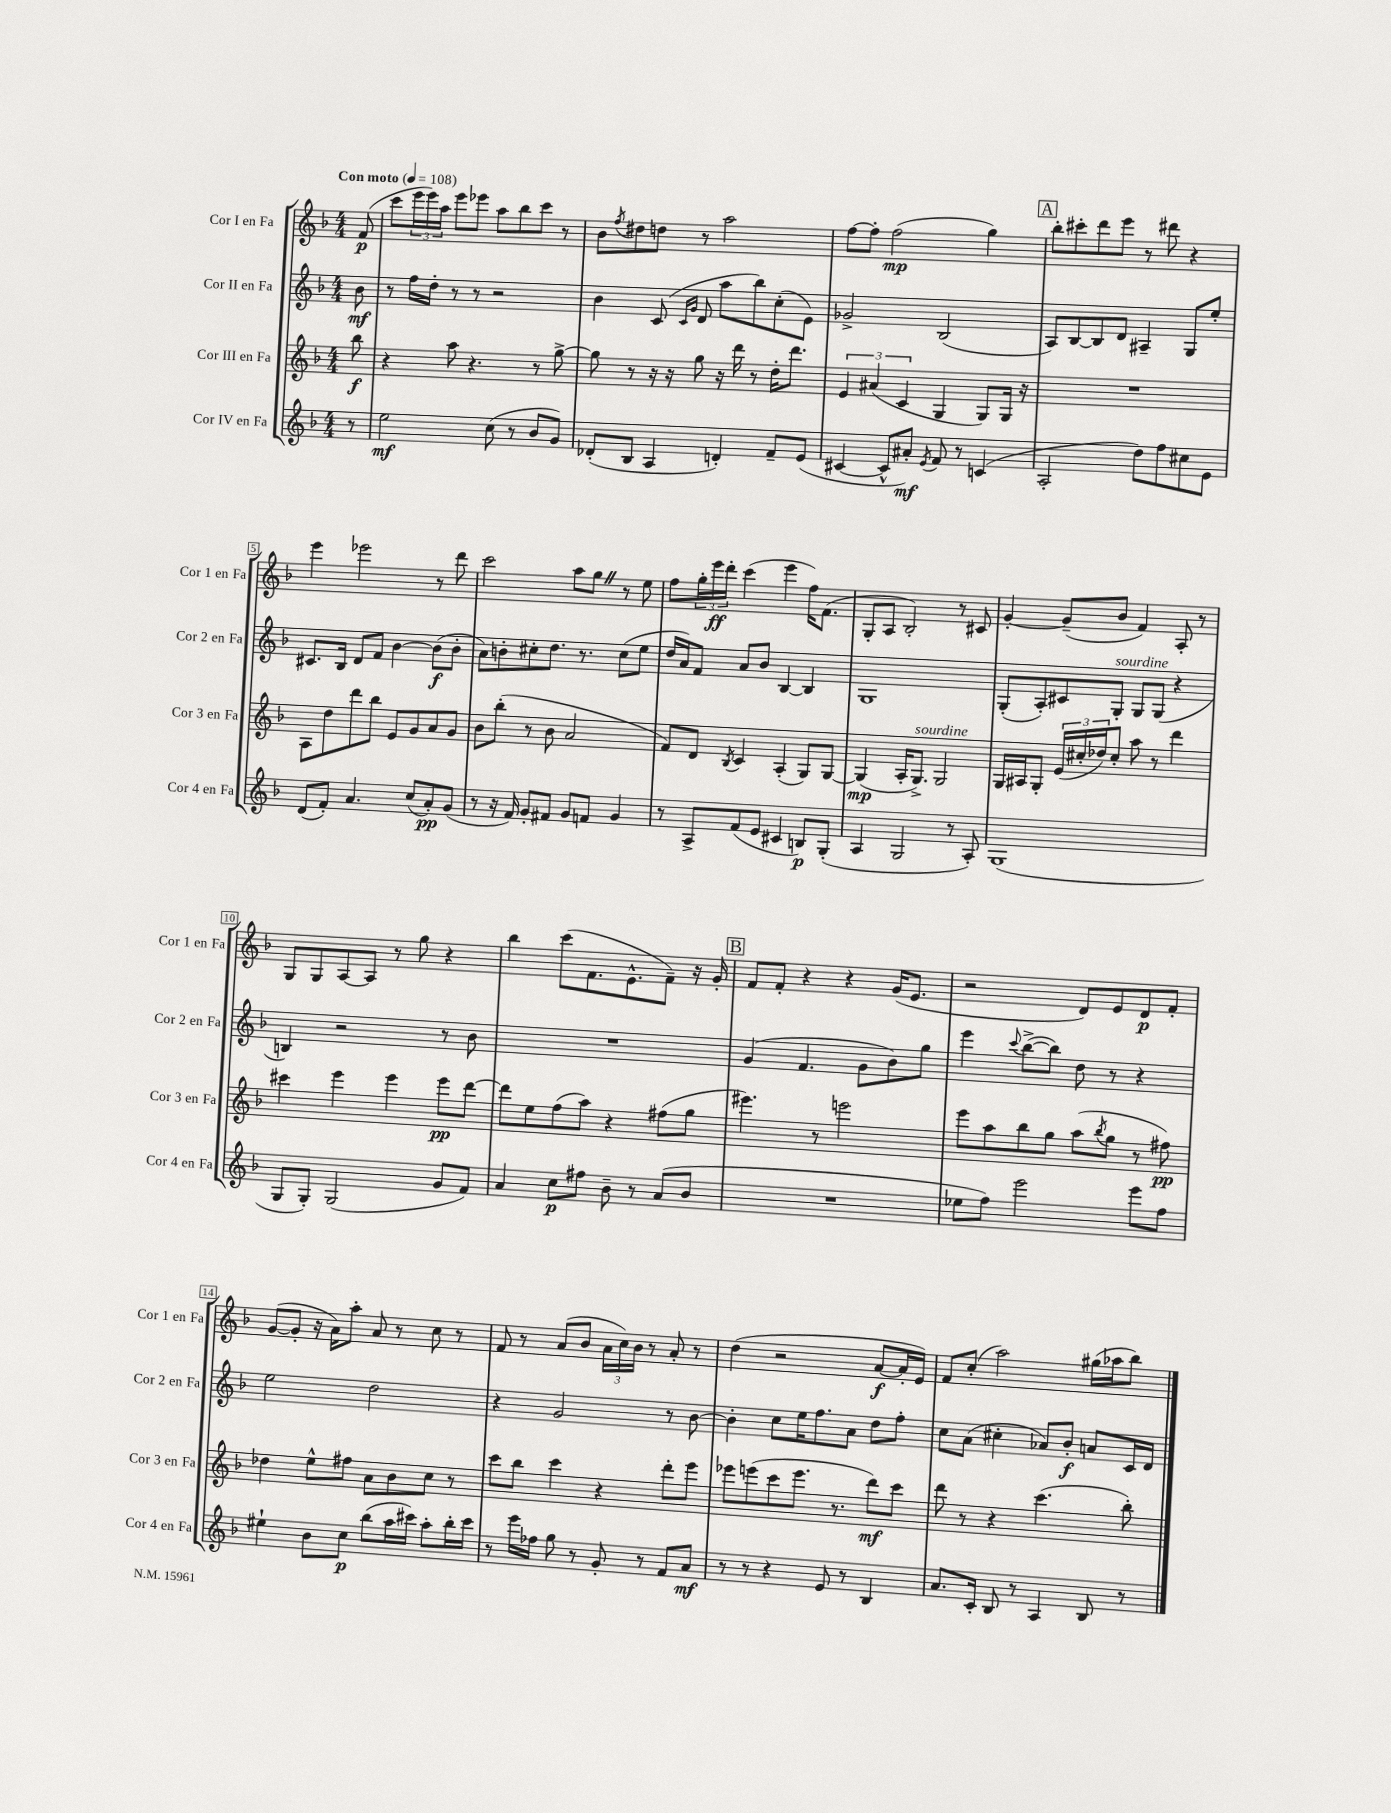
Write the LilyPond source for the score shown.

<<
\new StaffGroup <<
\new Staff = "s0" \with { instrumentName = "Cor I en Fa" shortInstrumentName = "Cor 1 en Fa" } {
    \clef treble \key f \major \numericTimeSignature \time 4/4 \partial 8 \tempo "Con moto" 4 = 108
    f'8\p( |
    c'''8 \tuplet 3/2 { e'''16 e'''16) a''16 } e'''8 ees'''8 a''8 bes''8 c'''8 r8 |
    bes'8 \acciaccatura { f''8 } dis''8 d''8 r8 a''2 |
    f''8~ f''8-. f''2\mp( g''4) |
    \mark \markup { \box "A" } bes''8-. cis'''8-. d'''8 e'''8 r8 dis'''8 r4 |
    e'''4 ees'''2 r8 d'''8 |
    c'''2 a''8 g''8 \once \override BreathingSign.text = \markup { \musicglyph "scripts.caesura.straight" } \breathe r8 e''8 |
    f''8 \tuplet 3/2 { g''16-. e'''16\ff d'''16-. } c'''4( e'''4 f''16) f'8.( |
    g8-. a8 bes2-.) r8 cis'8 |
    g'4~-. g'8--( bes'8 f'4) a8-. r8 |
    g8 g8 a8~ a8 r8 g''8 r4 |
    bes''4 c'''8( f'8. e'8.-^ f'8--) r16 g'16-. |
    \mark \markup { \box "B" } f'8 f'8-. r4 r4 g'16( e'8. |
    r2 d'8) e'8 d'8\p f'8-. |
    g'8~( g'8-. r16 a'16) a''8-. a'8 r8 c''8 r8 |
    f'8 r8 a'8( bes'8 \tuplet 3/2 { a'16 c''16) bes'16 } r8 a'8-. r8 |
    d''4( r2 a'8~\f a'16-. e'16) |
    f'8 c''8-.( a''2) gis''16( aes''16 bes''8) \bar "|." |
}
\new Staff = "s1" \with { instrumentName = "Cor II en Fa" shortInstrumentName = "Cor 2 en Fa" } {
    \clef treble \key f \major \numericTimeSignature \time 4/4 \partial 8
    bes'8\mf |
    r8 f''16 d''16-. r8 r8 r2 |
    bes'4 c'8( \grace { c'16 g'16 } d'8 a''8 bes''8) c''8-.( e'8) |
    ges'2-> bes2( |
    \mark \markup { \box "A" } a8) bes8~ bes8 d'8 ais4-- g8 e''8-. |
    cis'8. bes16 d'8 f'8 bes'4~ bes'8\f( bes'8-. |
    a'8) b'8-. cis''8-. d''8. r8. cis''8( e''8 |
    d''16 a'16) f'8 a'8 bes'8 bes4~ bes4 |
    g1 |
    g8-.( a8-.) cis'8 g8-.^\markup { \italic "sourdine" } g8 g8( r4 |
    b4) r2 r8 bes'8 |
    R1 |
    \mark \markup { \box "B" } g'4( f'4. g'8 bes'8) g''8 |
    e'''4 \appoggiatura { c'''8 } bes''8~->( bes''8) d''8 r8 r4 |
    e''2 d''2 |
    r4 g'2 r8 bes'8~ |
    bes'4-. c''8 e''16 f''8. a'8 d''8 f''8-. |
    c''8 a'8( cis''4-. aes'8) bes'8-.\f a'8 c'16 d'16 \bar "|." |
}
\new Staff = "s2" \with { instrumentName = "Cor III en Fa" shortInstrumentName = "Cor 3 en Fa" } {
    \clef treble \key f \major \numericTimeSignature \time 4/4 \partial 8
    bes''8\f |
    r4 a''8 r4. r8 g''8~-> |
    g''8 r8 r16 r16 g''8 r16 d'''16 r8 d''16-. d'''8. |
    \tuplet 3/2 { e'4 ais'4( c'4 } g4 g8) g16 r16 |
    \mark \markup { \box "A" } R1 |
    a8 d''8 d'''8 bes''8 e'8 g'8 a'8 g'8 |
    bes'8 bes''8-.( r8 bes'8 a'2 |
    f'8) d'8 \acciaccatura { bes8 } c'4 a4-.( g8) g8~ |
    g4\mp( a16-. g8.->^\markup { \italic "sourdine" }) g2 |
    g16 ais16 g8-. \tuplet 3/2 { e'16( cis''16-. des''16) } cis''8-. a''8 r8 d'''4 |
    cis'''4 e'''4 e'''4 e'''8\pp d'''8~ |
    d'''8 e''8 f''8( a''8) r4 fis''8( g''8 |
    \mark \markup { \box "B" } eis'''4.) r8 e'''2 |
    e'''8 a''8 bes''8 g''8 a''8( \acciaccatura { bes''8 } g''8 r8 fis''8\pp) |
    des''4 e''8-^ fis''8 a'8 bes'8 c''8 r8 |
    c'''8 bes''8 c'''4 r4 d'''8-. e'''8 |
    ees'''8 e'''8( c'''8 e'''8. r8. d'''8\mf) c'''8 |
    d'''8 r8 r4 c'''4.( bes''8-.) \bar "|." |
}
\new Staff = "s3" \with { instrumentName = "Cor IV en Fa" shortInstrumentName = "Cor 4 en Fa" } {
    \clef treble \key f \major \numericTimeSignature \time 4/4 \partial 8
    r8 |
    e''2\mf c''8( r8 bes'8 g'8) |
    des'8-.( bes8 a4 d'4-.) f'8-- e'8( |
    cis'4~ cis'8-^ ais'8-.\mf) \acciaccatura { e'8 } f'8 r8 c'4( |
    \mark \markup { \box "A" } a2-. d''8) f''8 cis''8 e'8 |
    d'8( f'8-.) a'4. c''8( a'8-.\pp) g'8( |
    r8 r16 f'16) g'8-. fis'8 g'8 f'8 g'4 |
    r8 a8-> f'8( e'8 cis'4 b8\p) g8-.( |
    a4 g2 r8 a8-.) |
    g1( |
    g8 g8-.) g2( g'8 f'8) |
    a'4 c''8\p fis''8 bes'8-- r8 a'8( bes'8 |
    \mark \markup { \box "B" } R1 |
    ees''8 f''8) e'''2 e'''8 f''8 |
    eis''4-! bes'8 c''8\p bes''8( a''16 cis'''16) a''8-. bes''16-. cis'''16 |
    r8 e'''16 fes''16 g''8 r8 g'8-. r8 f'8 a'8\mf |
    r8 r8 r4 e'8 r8 bes4 |
    a'8. c'16-. bes8 r8 a4 bes8 r8 \bar "|." |
}
>>
>>
\layout { \context { \Score \override BarNumber.stencil = #(make-stencil-boxer 0.1 0.3 ly:text-interface::print) } }
